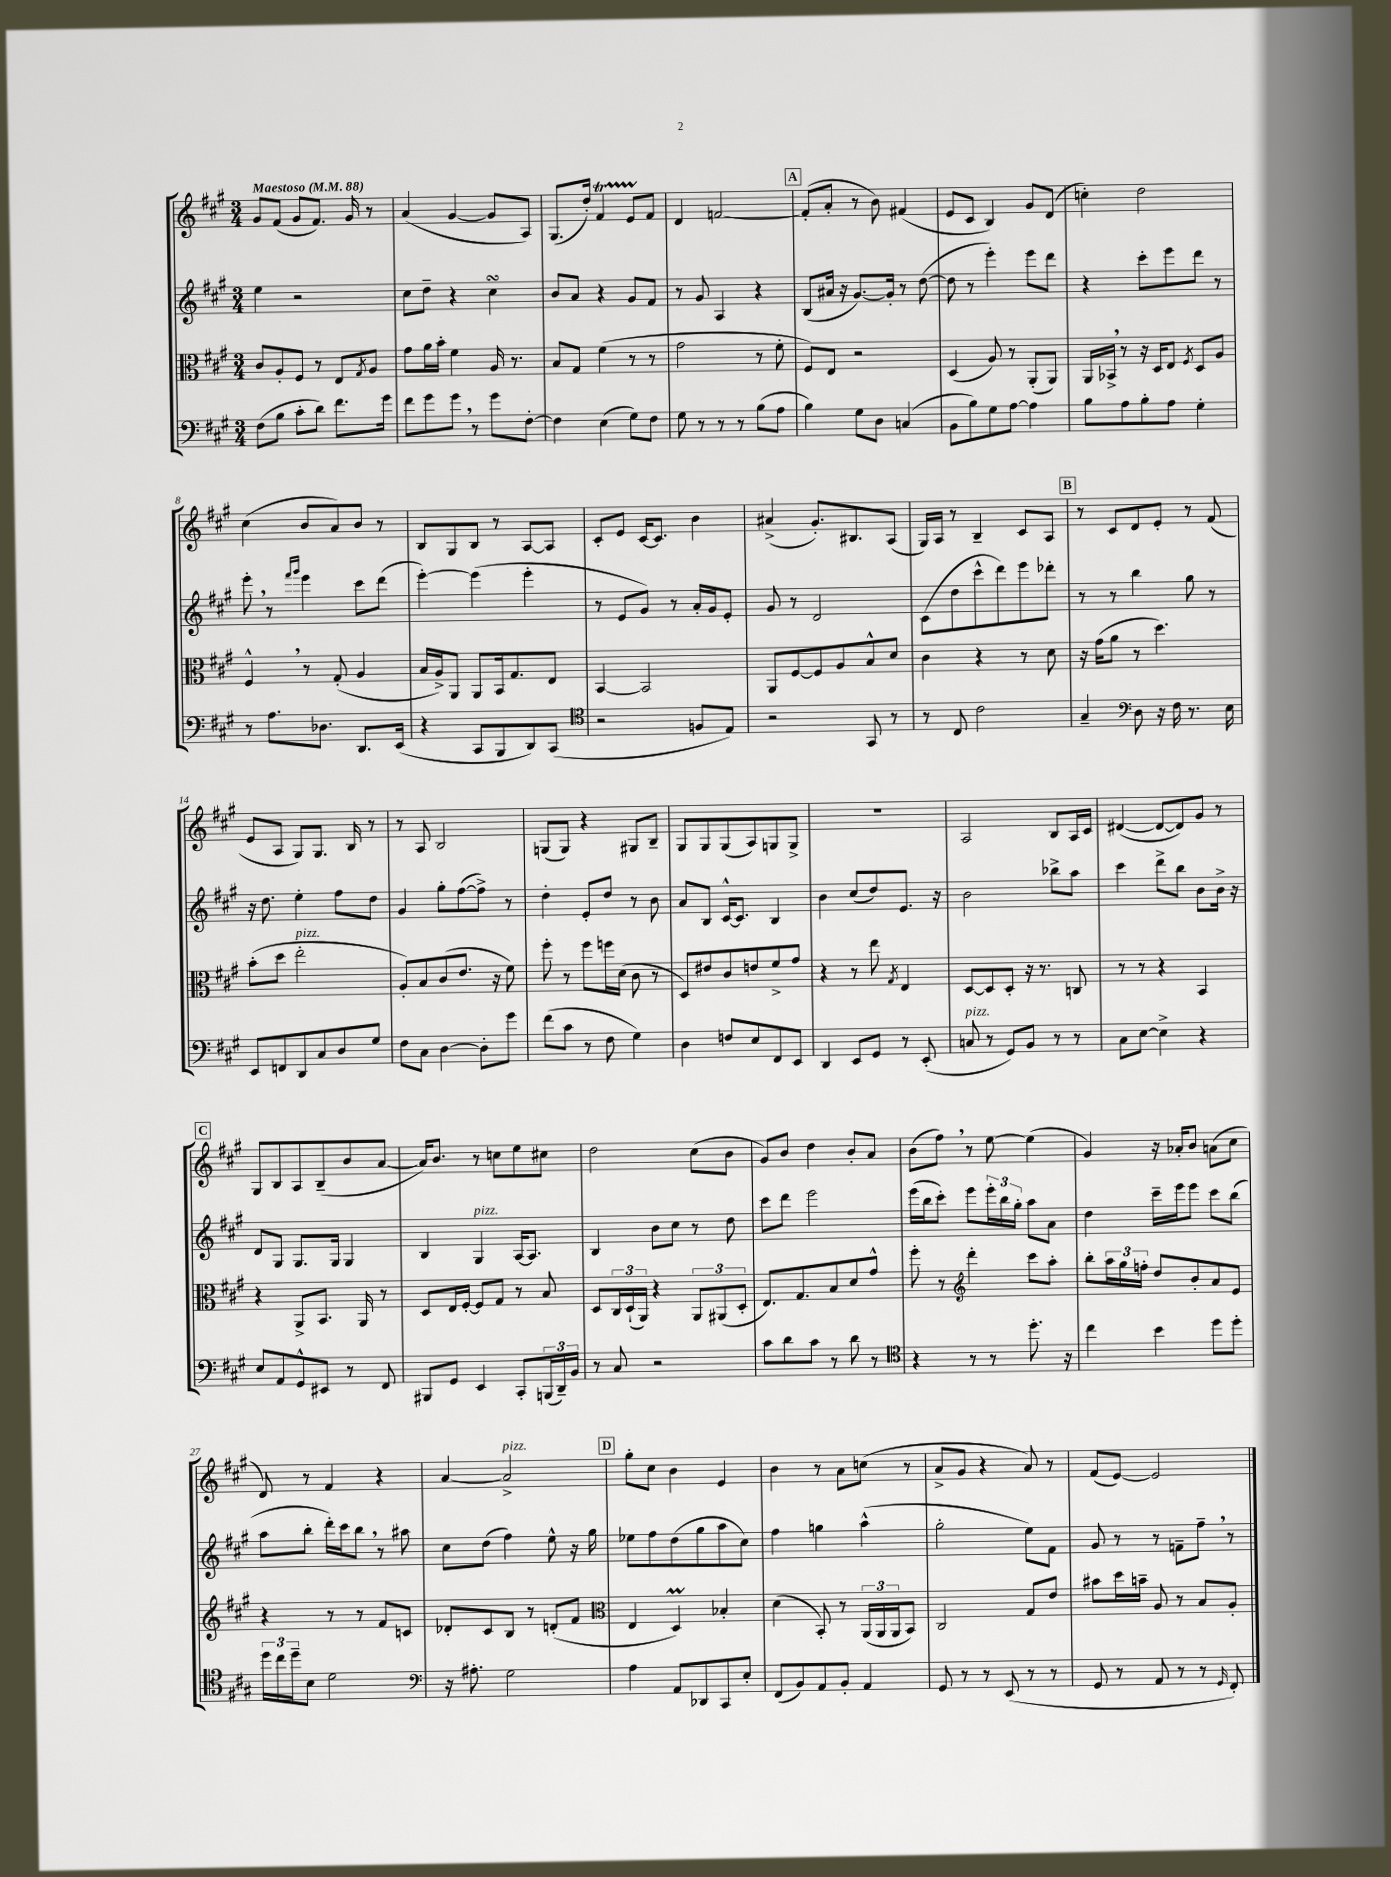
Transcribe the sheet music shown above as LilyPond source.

<<
\new StaffGroup <<
\new Staff = "s0" {
    \clef treble \key a \major \numericTimeSignature \time 3/4 \tempo "Maestoso" 4 = 88
    gis'8 fis'8( gis'8 fis'8.) gis'16 r8 |
    a'4( gis'4~ gis'8 a8) |
    gis8.( d''16-.) fis'4\startTrillSpan e'8 fis'8\stopTrillSpan |
    d'4 f'2~ |
    \mark \markup { \box "A" } f'8-.( a'8-. r8 b'8) fis'4( |
    e'8 cis'8 b4) gis'8 d'8( |
    c''4-.) d''2 |
    cis''4( b'8 a'8) b'8 r8 |
    b8 gis8 b8 r8 a8~ a8 |
    cis'8-. e'8 cis'16~ cis'8. b'4 |
    ais'4->( gis'8.-.) bis8. a8( |
    gis16) a16 r8 b4-- cis'8 a8 |
    \mark \markup { \box "B" } r8 cis'8 d'8 e'8-. r8 fis'8( |
    e'8 a8 gis8) gis8. b16 r8 |
    r8 a8 b2 |
    g8( g8) r4 gis8 b8-- |
    gis8 gis8 gis8( a8) g8 g8-> |
    R2. |
    a2 b8 a16 cis'16 |
    dis'4~( dis'8~ dis'8) gis'8 r8 |
    \mark \markup { \box "C" } gis8 b8 a8 b8--( b'8 a'8~ |
    a'16) b'8. r8 c''8 e''8 cis''8 |
    d''2 cis''8( b'8 |
    gis'8) b'8 d''4 b'8-. a'8 |
    b'8( fis''8) \breathe r8 e''8~ e''4( |
    gis'4) r16 aes'16-. b'8 a'8( cis''8 |
    d'8) r8 fis'4 r4 |
    a'4~ a'2->^\markup { \italic "pizz." } |
    \mark \markup { \box "D" } gis''8-. cis''8 b'4 e'4 |
    b'4 r8 a'8 c''8( r8 |
    a'8-> gis'8 r4 a'8) r8 |
    fis'8( e'8~) e'2 \bar "|." |
}
\new Staff = "s1" {
    \clef treble \key a \major \numericTimeSignature \time 3/4
    e''4 r2 |
    cis''8 d''8-- r4 cis''4\turn |
    b'8 a'8 r4 gis'8 fis'8 |
    r8 gis'8 a4 r4 |
    \mark \markup { \box "A" } b8( ais'16 r16 gis'8.~) gis'16-. r8 d''8~( |
    d''8 r8 e'''4-.) e'''8 d'''8 |
    r4 cis'''8-. e'''8 d'''8 r8 |
    e'''8-. \breathe r8 \grace { fis'''16 gis'''16 } e'''4 cis'''8 d'''8( |
    e'''4~-.) e'''4( e'''4-. |
    r8 e'8 gis'8) r8 a'16-. gis'16 e'8-. |
    gis'8 r8 d'2 |
    cis'8( d''8 cis'''8-^ d'''8) e'''8 des'''8-. |
    \mark \markup { \box "B" } r8 r8 b''4 gis''8 r8 |
    r16 d''8. e''4-. fis''8 d''8 |
    gis'4 gis''8-. fis''8~( fis''8->) r8 |
    d''4-. e'8-. d''8 r8 b'8 |
    a'8 b8 cis'16~-^ cis'8. b4 |
    b'4 cis''8( d''8) e'8. r16 |
    b'2 bes''8-> a''8 |
    cis'''4 d'''8-> b''8 b'8 b'16-> r16 |
    \mark \markup { \box "C" } d'8 gis8 gis8. gis16 gis4 |
    b4 gis4^\markup { \italic "pizz." } a16~ a8. |
    b4 b'8 cis''8 r8 d''8 |
    cis'''8 d'''8 e'''2 |
    e'''16( b''16 cis'''8-.) e'''8 \tuplet 3/2 { e'''16-. b''16 gis''16-. } a''8 a'8 |
    d''4 cis'''16-- e'''16 e'''8 cis'''8 b''8( |
    a''8 b''8-. d'''16-.) cis'''16 b''8 \breathe r8 ais''8 |
    cis''8 d''8( fis''4) e''8-^ r16 gis''16 |
    \mark \markup { \box "D" } ees''8 fis''8 d''8( gis''8 a''8 cis''8) |
    fis''4 g''4 a''4-^( |
    gis''2-. e''8) fis'8 |
    gis'8 r8 r8 f'8-- fis''8-- \breathe r8 \bar "|." |
}
\new Staff = "s2" {
    \clef alto \key a \major \numericTimeSignature \time 3/4
    cis'8 a8-. fis8 r8 e8 \acciaccatura { gis8 } a8 |
    gis'8 a'16 b'16-. fis'4 a16 r8. |
    b8 gis8 fis'4( r8 r8 |
    gis'2 r8 fis'8-. |
    \mark \markup { \box "A" } fis8) e8 r2 |
    d4( a8) r8 a,8-.( a,8) |
    a,16 bes,16-> \breathe r8 r16 d16 e8 \acciaccatura { fis8 } d8 a8 |
    fis4-^ \breathe r8 gis8-.( a4 |
    b16 a16->) a,8 a,8 b,16 gis8. e8 |
    b,4~ b,2 |
    a,8 fis8~ fis8 a8 b8-^ d'8 |
    cis'4 r4 r8 d'8 |
    \mark \markup { \box "B" } r16 gis'16( a'8 r8 d''4.) |
    b'8-.( d''8 e''2-.^\markup { \italic "pizz." } |
    a8-.) b8 cis'8( e'8. r16 fis'8) |
    fis''8-. r8 fis''8 f''16 d'16( cis'8 r8 |
    d8) eis'8 cis'8 e'8 fis'8-> gis'8 |
    r4 r8 e''8 \acciaccatura { gis8 } e4 |
    d8~ d8 d8-. r16 r8. c8 |
    r8 r8 r4 b,4 |
    \mark \markup { \box "C" } r4 a,8-> b,8. a,16 r8 |
    d8 e16 fis16~-. fis8 gis8 r8 b8 |
    d8 \tuplet 3/2 { cis16 d16-!( a,16) } r4 \tuplet 3/2 { a,8 ais,8( d8-. } |
    e8.) gis8. b8 d'8 gis'8-^ |
    fis''8-. r8 \clef treble d'''4-. cis'''8 a''8-. |
    b''8-. \tuplet 3/2 { a''16 gis''16 f''16-. } d''8 b'8-. a'8 e'8 |
    r4 r8 r8 fis'8 c'8 |
    des'8-. cis'8 b8 r8 d'8-.( fis'8 |
    \mark \markup { \box "D" } \clef alto e4 d4\prall) bes4-. |
    d'4( b,8-.) r8 \tuplet 3/2 { a,16( a,16 a,16 } b,8) |
    cis2 gis8 e'8 |
    bis'8 d''16 b'16-- a8 r8 b8 a8-. \bar "|." |
}
\new Staff = "s3" {
    \clef bass \key a \major \numericTimeSignature \time 3/4
    fis8( b8 cis'8-. d'8) fis'8. gis'16 |
    fis'8 gis'8 gis'8 \breathe r8 gis'8 fis8~-. |
    fis4 e4( gis8) fis8 |
    gis8 r8 r8 r8 b8( a8 |
    \mark \markup { \box "A" } b4) gis8 d8 c4( |
    b,8 b8) gis8 a8~ a4 |
    b8 a8 b8-. a8 gis4-. |
    r8 a8. des8. d,8. e,16( |
    r4 cis,8 b,,8 d,8) cis,8( |
    \clef tenor r2 f8 e8) |
    r2 gis,8 r8 |
    r8 cis8 cis'2 |
    \mark \markup { \box "B" } gis4-- \clef bass d8 r16 fis16 r8. e16 |
    e,8 f,8 d,8 cis8 d8 gis8 |
    fis8 cis8 d4~ d8-. gis'8 |
    fis'8( cis'8 r8 fis8 gis4) |
    d4 f8 e8 fis,8 e,8 |
    d,4 e,8 gis,8 r8 e,8-.( |
    c8^\markup { \italic "pizz." } r8 gis,8) b,8 r8 r8 |
    cis8 e8~ e4-> r4 |
    \mark \markup { \box "C" } e8 a,8 gis,8-^ eis,8 r8 fis,8 |
    bis,,8 gis,8 e,4 cis,8-. \tuplet 3/2 { b,,16( d,16--) b,16 } |
    r8 cis8 r2 |
    cis'8 d'8 cis'8 r8 d'8 r8 |
    \clef tenor r4 r8 r8 d''8.-. r16 |
    cis''4 b'4 d''8 d''8-. |
    \tuplet 3/2 { d''16 cis''16 d''16-- } b8 d'2 |
    \clef bass r16 ais8.-. gis2 |
    \mark \markup { \box "D" } a4 a,8 des,8 cis,8 e8-. |
    fis,8( b,8) a,8 b,8-. a,4 |
    gis,8 r8 r8 e,8( r8 r8 |
    gis,8 r8 a,8 r8 r8 \grace { gis,16 } fis,8-.) \bar "|." |
}
>>
>>
